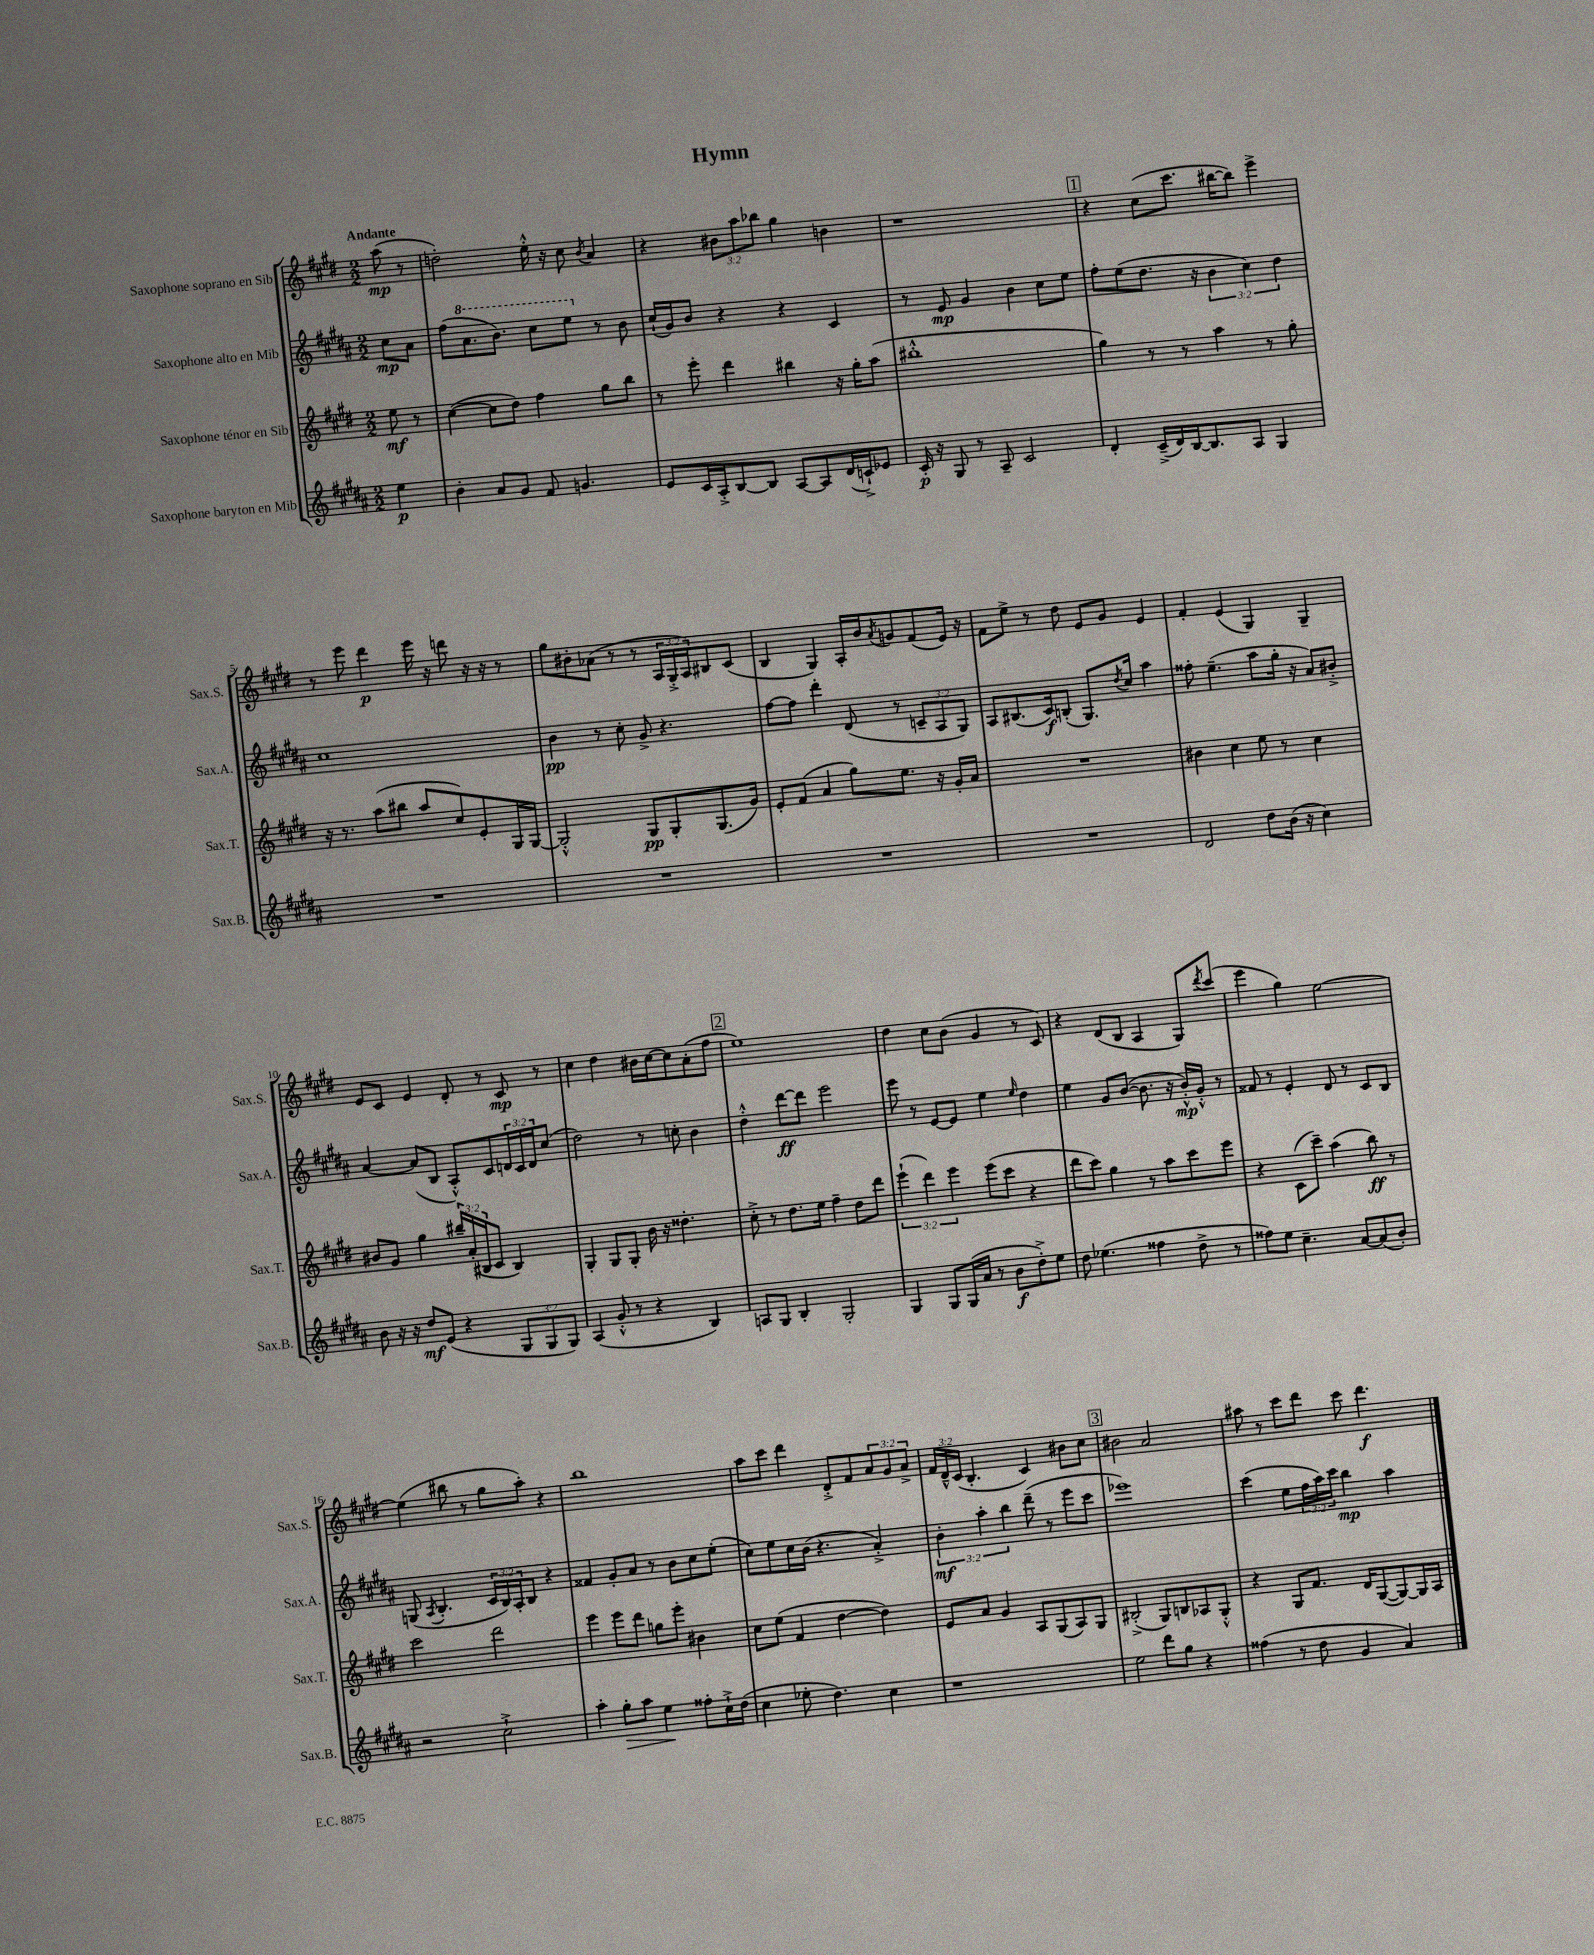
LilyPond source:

\header { title = "Hymn" }
<<
\new StaffGroup <<
\new Staff = "s0" \with { instrumentName = "Saxophone soprano en Sib" shortInstrumentName = "Sax.S." } {
    \clef treble \key e \major \numericTimeSignature \time 2/2 \override Staff.TupletNumber.text = #tuplet-number::calc-fraction-text \partial 4 \tempo "Andante"
    a''8\mp( r8 |
    d''2-.) e''16-.-^ r16 cis''8 \acciaccatura { b'8 } a'4 |
    r4 \tuplet 3/2 { bis'8 a''8 bes''8 } gis''4 b'4 |
    r1 |
    \mark \markup { \box "1" } r4 cis''8( cis'''8. bis''16~ bis''8) e'''4-> |
    r8 e'''8 dis'''4\p e'''16 r16 d'''8 r16 r16 r8 |
    gis''8 bis'8-. aes'8( r8 r8 \tuplet 3/2 { a16 gis16-.-> a16) } bis8 cis'8( |
    b4 gis4) a16-. b'16 \acciaccatura { a'8 } g'8 fis'8( e'16) r16 |
    fis'8 e''8-> r8 dis''8 e'8 gis'8 e'4 |
    fis'4-. e'4( gis4) gis4-- |
    e'8 cis'8 e'4 dis'8-. r8 cis'8\mp r8 |
    cis''4 dis''4 bis'16 cis''16~ cis''8 a'8-.( fis''8 |
    \mark \markup { \box "2" } e''1) |
    dis''4 cis''8 b'8( gis'4 r8 cis'8) |
    r4 dis'8( b8 a4 gis8) \acciaccatura { dis'''8 } cis'''8( |
    e'''4 gis''4) e''2~ |
    e''4( bis''8 r8 gis''8 a''8-.) r4 |
    b''1 |
    a''8 cis'''8 dis'''4 dis'8-.-> fis'8 \tuplet 3/2 { a'8 gis'8 a'8-> } |
    \tuplet 3/2 { fis'16 dis'16---^ cis'16( } b4.-. cis'4) bis'8 cis''8 |
    \mark \markup { \box "3" } bis'2 a'2 |
    ais''8 r8 cis'''8 dis'''8 cis'''8 dis'''4.\f \bar "|." |
}
\new Staff = "s1" \with { instrumentName = "Saxophone alto en Mib" shortInstrumentName = "Sax.A." } {
    \clef treble \key b \major \numericTimeSignature \time 2/2 \override Staff.TupletNumber.text = #tuplet-number::calc-fraction-text \partial 4
    cis''8\mp ais'8 |
    fis''8( \ottava #1 ais''8. b''8.) cis'''8 e'''8 \ottava #0 r8 b'8 |
    cis''16-!( gis'16) b'8 r4 r4 cis'4 |
    r8 e'8\mp gis'4 b'4 cis''8 e''8 |
    \mark \markup { \box "1" } fis''8-. e''8( dis''8. r16 \tuplet 3/2 { b'4 cis''4) dis''4 } |
    cis''1 |
    b'4\pp r8 cis''8-. gis'8-> r4. |
    fis''8~ fis''8 dis'''4-. dis'8( r8 \tuplet 3/2 { c'8-- ais8 gis8) } |
    ais8 bis8.( cis'16\f) b8-.( gis8.) \acciaccatura { dis''8 } cis''16 ais''4 |
    fisis''8-. e''4.--( ais''8 gis''16-. r16 ais'8) bis'8-.-> |
    ais'4~ ais'8( b8 ais8-.-^) cis'8 \tuplet 3/2 { d'16 cis'16 d'16 } cis''8( |
    dis''2) r8 c''8-. b'4 |
    \mark \markup { \box "2" } dis''4-.-^ dis'''8~\ff dis'''8 e'''2 |
    e'''8 r8 e'8~ e'8 e''4 \grace { e''16 } dis''4 |
    e''4 gis'8 b'8~( b'8. r16 b'16-.-^\mp) gis'16-.-^ r8 |
    fisis'8 r8 e'4-. dis'8 r8 cis'8 b8 |
    g8( \acciaccatura { ais8 } b4.-. \tuplet 3/2 { cis'16 b16) ais16-. } b8 r4 |
    fisis'4 gis'8-. ais'8 r8 b'8 cis''8 e''8-.( |
    cis''8) e''8 cis''16 b'16( r4. ais'4-.->) |
    \tuplet 3/2 { b'4-.\mf ais''4-. b''4 } dis'''8--( r8 e'''8 cis'''8 |
    \mark \markup { \box "3" } ees'''1) |
    cis'''4( e''8 \tuplet 3/2 { fis''16 ais''16) cis'''16 } b''4\mp ais''4 \bar "|." |
}
\new Staff = "s2" \with { instrumentName = "Saxophone ténor en Sib" shortInstrumentName = "Sax.T." } {
    \clef treble \key e \major \numericTimeSignature \time 2/2 \override Staff.TupletNumber.text = #tuplet-number::calc-fraction-text \partial 4
    e''8\mf r8 |
    cis''4~( cis''8 dis''8) fis''4 gis''8 b''8 |
    r8 e'''8-. dis'''4 bis''4 r16 gis''16-. a''8( |
    bis''1-.-^ |
    \mark \markup { \box "1" } gis''4) r8 r8 a''4 r8 gis''8-. |
    r16 r8. a''8( bis''8 a''8 cis''8) e'8-. gis16 gis16~ |
    gis2-.-^ gis8\pp gis8-. gis8.( gis'16) |
    e'8-. fis'8( a'4 gis''8) e''8. r16 gis'16-. a'16 |
    R1 |
    bis'4 cis''4 e''8 r8 cis''4 |
    bis'8 gis'8 gis''4 \tuplet 3/2 { bis''16-- a'16-.( bis16 } cis'8 bis4) |
    gis4-. gis8 gis8-. b'16 r16 disis''4.-. |
    \mark \markup { \box "2" } cis''8-.-> r8 dis''8. e''16 fis''4-- dis''8 dis'''8 |
    \tuplet 3/2 { e'''4-!( dis'''4) e'''4 } e'''8( cis'''8 r4 |
    dis'''8 cis'''8) gis''4 r8 a''8 cis'''8 e'''8 |
    r4 cis'8( cis'''8--) a''4( b''8\ff) r8 |
    cis'''2 dis'''2 |
    e'''4 e'''8 dis'''8 g''8 e'''8-. bis'4 |
    cis''8 e''8( fis'4 dis''4~ dis''4) |
    e'8 a'8 gis'4 a8 gis8( a8) gis8 |
    \mark \markup { \box "3" } bis2-.->( gis8) b8 aes8 gis8-.-^ |
    r4 gis8 fis'8. dis'16 gis8~( gis8~) gis16 a16 \bar "|." |
}
\new Staff = "s3" \with { instrumentName = "Saxophone baryton en Mib" shortInstrumentName = "Sax.B." } {
    \clef treble \key b \major \numericTimeSignature \time 2/2 \override Staff.TupletNumber.text = #tuplet-number::calc-fraction-text \partial 4
    e''4\p |
    b'4-. ais'8 gis'8 fis'8 g'4. |
    e'8 cis'16 ais16-.-> b8~ b8 ais8~ ais8 dis'16( c'16-!->) ees'8 |
    cis'16-.\p r16 gis8 r8 ais8-- cis'2 |
    \mark \markup { \box "1" } dis'4-. cis'16--->( dis'16) b16~ b8. ais8 gis4 |
    R1 |
    R1 |
    R1 |
    R1 |
    dis'2 dis''8 b'16( r16 cis''4) |
    b'8 r16 r16 dis''8\mf e'8( r4 \tuplet 3/2 { gis8 gis8 gis8) } |
    ais4( gis'8-.-^ r8 r4 b4) |
    \mark \markup { \box "2" } a8 gis8 b4-. gis2-. |
    gis4 gis8 gis16( ais'16 r8 b'8\f dis''8-.->) e''8 |
    dis''8 ees''4.( fisis''4 dis''8-> r8 |
    fisis''8) e''8 cis''4.-- ais'8~ ais'8( b'8-.) |
    r2 cis''2-!-> |
    ais''4-. gis''8-.\> ais''8 e''4\! fisis''8-. cis''16-!-> dis''16( |
    cis''4 ees''8-. dis''4.) cis''4 |
    r1 |
    \mark \markup { \box "3" } e''2 dis'''8 gis''8 r4 |
    fisis''4( r8 dis''8 gis'4 ais'4) \bar "|." |
}
>>
>>
